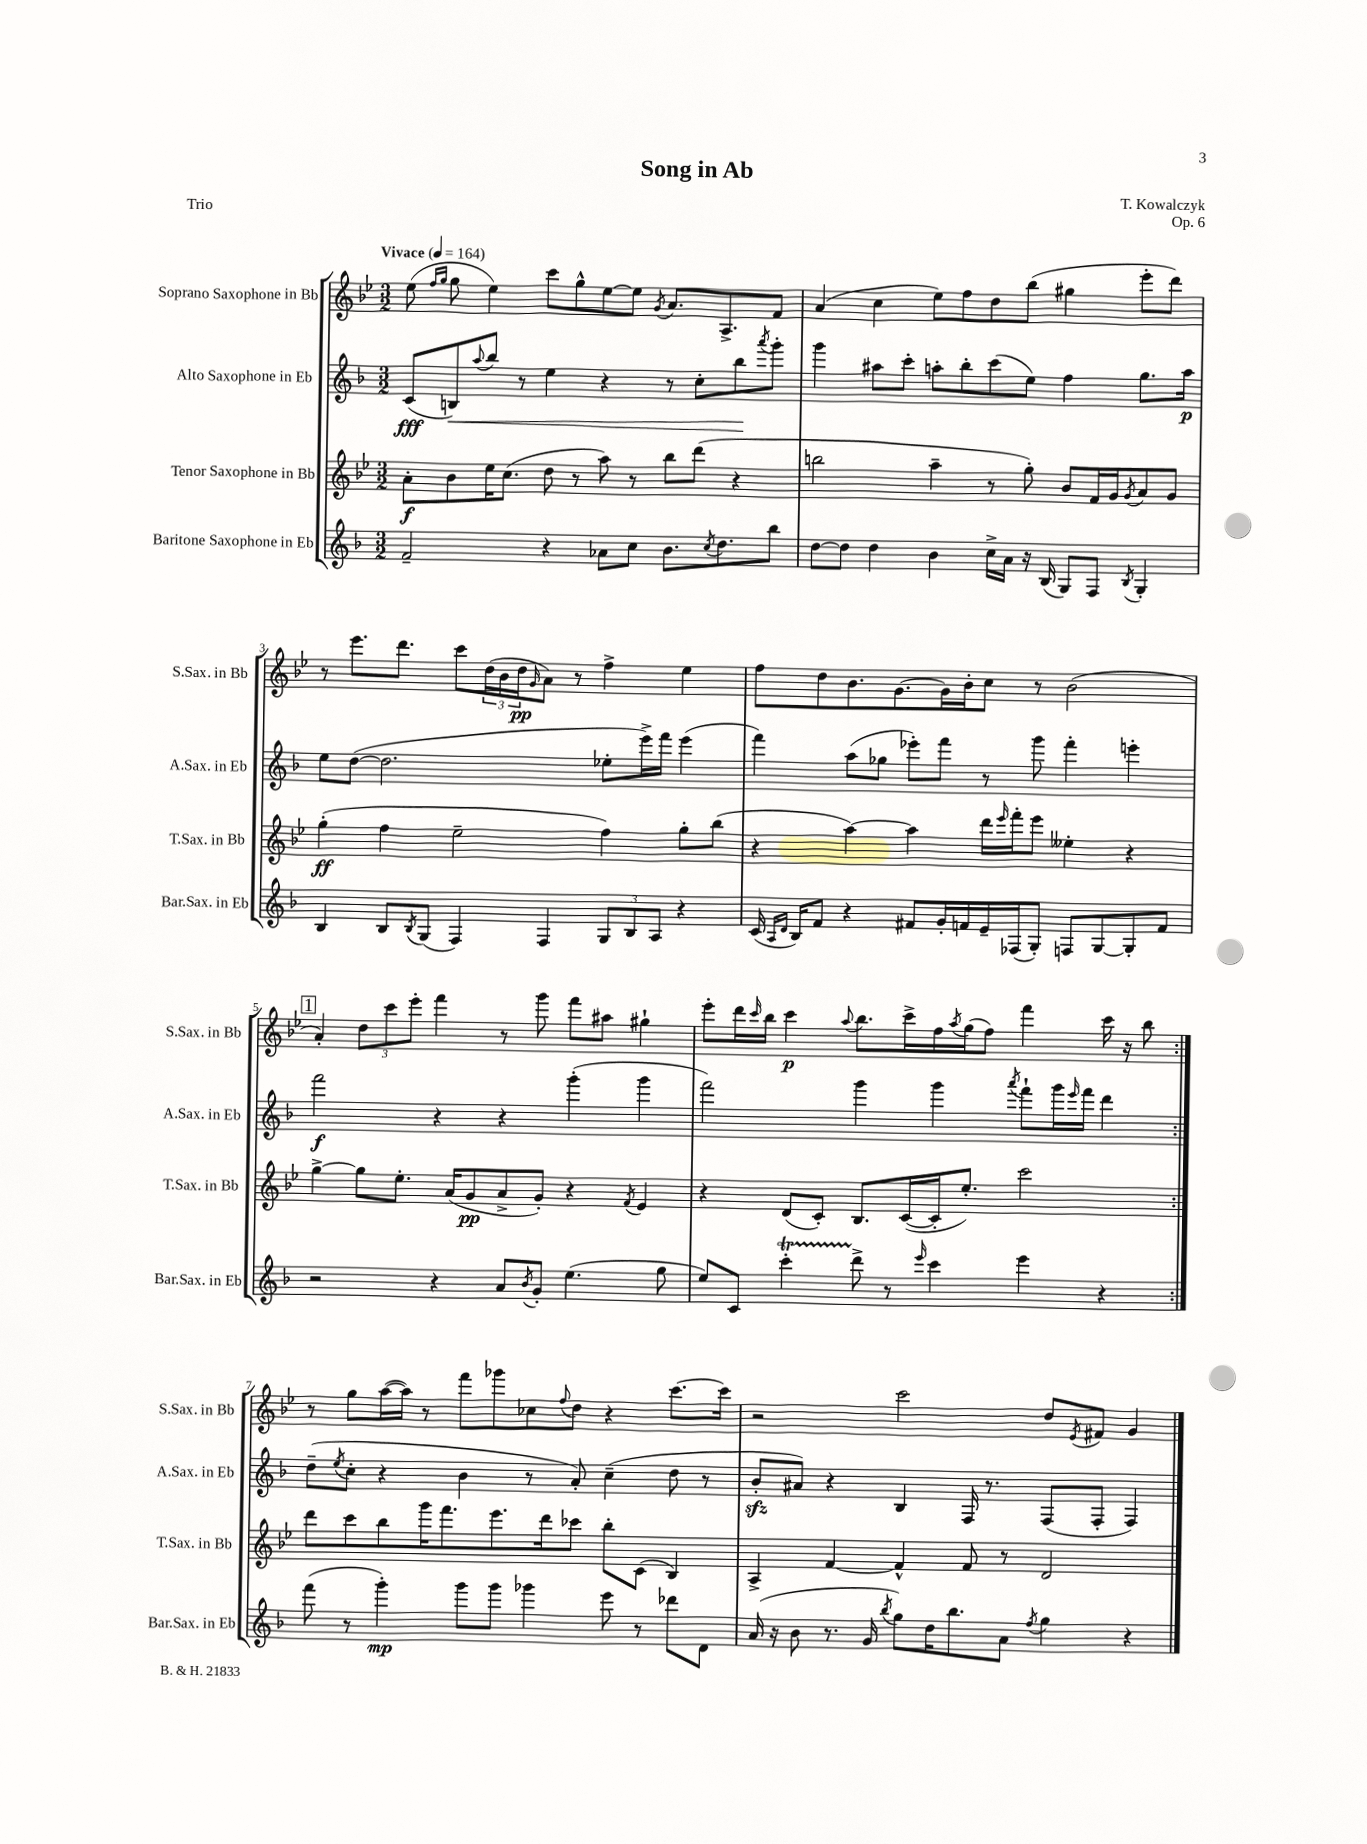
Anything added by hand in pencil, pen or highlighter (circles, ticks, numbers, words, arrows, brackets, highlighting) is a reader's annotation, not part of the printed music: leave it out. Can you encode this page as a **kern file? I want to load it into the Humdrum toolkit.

**kern	**kern	**kern	**kern
*staff4	*staff3	*staff2	*staff1
*clefG2	*clefG2	*clefG2	*clefG2
*k[b-]	*k[b-e-]	*k[b-]	*k[b-e-]
*M3/2	*M3/2	*M3/2	*M3/2
*MM164	*MM164	*MM164	*MM164
2f~	8a'	(8c	(8ee-
.	.	.	16qqff
.	.	.	16qqgg
.	8b-	8B)	8gg
.	.	8qqaa	.
.	16ee-	8bb-	4ee-)
.	(8.cc	.	.
.	.	8r	.
4r	8dd	4ee	8ccc
.	8r	.	8gg^^
8a-	8aa)	4r	[8ee-
8cc	8r	.	8ee-]
.	.	.	8qg
8.b-	8bb-	8r	8.a
.	(8ddd	8cc'	.
8qcc	.	.	.
8.dd	.	.	8.A^
.	4r	8bb-	.
.	.	8qaaa	.
8bb-	.	8ggg'	8f
=	=	=	=
[8dd	2bb	4ggg	(4a
8dd]	.	.	.
4dd	.	8aa#	4cc
.	.	8ccc'	.
4b-	4aa~	8aa'	8ee-)
.	.	8bb-'	8ff
16cc^	8r	(8ccc	8dd
16a	.	.	.
16r	8gg')	8ee)	(8bb-
(16B-	.	.	.
8G)	8b-	4ff	4gg#
8F	16f	.	.
.	16g	.	.
8qB-	8qg	.	.
4G'	8a	8.gg	8eee-'
.	8g	.	8ddd)
.	.	16aa	.
=	=	=	=
4B-	(4gg'	8ee	8r
.	.	([8dd	8.eee-
8B-	4ff	2.dd]	.
.	.	.	8.ddd
8qB-	.	.	.
(8G	.	.	.
4F)	2ee-~	.	8ccc
.	.	.	(24dd
.	.	.	24b-
.	.	.	24dd
.	.	.	16qqg
4F	.	.	8a)
.	.	.	8r
12G	4ff)	8ee-'	4ff^
12B-	.	.	.
.	.	16eee^)	.
12A	.	.	.
.	.	16fff	.
4r	8gg'	(4eee	4ee-
.	(8bb-	.	.
=	=	=	=
(16c	4r	4fff)	8ff
16qqA	.	.	.
16qqd	.	.	.
16B-)	.	.	.
8f	.	.	8dd
4r	[4aa)	(8aa	8.b-
.	.	8gg-	.
.	.	.	[8.g
8f#	4aa]	8eee-')	.
16g'	.	8fff	16g]
16f	.	.	16b-'
16e~	16ddd	8r	8cc
.	16qqeee-	.	.
(16F-	16fff'	.	.
8G')	8eee-	8ggg	8r
8F	4ee--'	4fff'	(2b-
[8G	.	.	.
8G']	4r	4eee'	.
8f	.	.	.
=	=	=	=
2r	[4gg^	2fff	4a')
.	8gg]	.	12dd
.	.	.	12ccc
.	8.ee-'	.	.
.	.	.	12eee-'
4r	.	4r	4fff
.	(16a	.	.
.	8g	.	.
8a	8a^	4r	8r
8qb-	.	.	.
8g'	8g')	.	8ggg
(4.ee	4r	(4ggg'	8fff
.	.	.	8aa#
.	8qf	.	.
.	4e-	4ggg	4gg#`
8gg	.	.	.
=	=	=	=
8ee)	4r	2fff)	8eee-'
8c	.	.	16ddd
.	.	.	16qqccc
.	.	.	16bb-
4ccc'	(8d	.	4ccc
.	8c')	.	.
.	.	.	8qqaa
8ddd^	8.B-	4ggg	8.bb-
8r	.	.	.
.	([16c	.	16ccc^
16qqeee	.	.	.
4ccc	16c']	4ggg	16ff
.	.	.	8qaa
.	8.ee-')	.	(16gg
.	.	.	8ff)
.	.	8qaaa	.
4eee	2ccc	8fff`	4fff
.	.	16ggg	.
.	.	16qqeee	.
.	.	16fff	.
4r	.	4ddd	16ccc
.	.	.	16r
.	.	.	8bb-
=:|!	=:|!	=:|!	=:|!
(8fff	8ddd	(8dd~	8r
.	.	8qee	.
8r	8ccc	8cc'	8gg
4ggg')	8bb-	4r	([16aa
.	.	.	16aa])
.	16ggg	.	8r
.	8.fff	.	.
8ggg	.	4b-	8fff
8ggg	8.eee-	.	8ggg-
4ggg-	.	8r	8cc-
.	16ddd	.	.
.	.	.	8qqff
.	8ccc-	8a')	8dd
8eee	8bb-'	(4cc~	4r
8r	(8c	.	.
8ddd-	4B-)	8dd	[8.ccc
8d	.	8r	.
.	.	.	16ccc]
=	=	=	=
(16a	4A^	8b-'	2r
16r	.	.	.
8b-	.	8a#)	.
8.r	[4f	4r	.
16g	.	.	.
8qbb-	.	.	.
8gg)	4f^^]	4B-	2ccc
16dd	.	.	.
8.bb-	.	.	.
.	8f	16F	.
.	.	8.r	.
8a	8r	.	.
8qff	.	.	.
4gg	2d	(8F	8dd
.	.	.	8qe-
.	.	8F'	8f#
4r	.	4F)	4g
==	==	==	==
*-	*-	*-	*-
